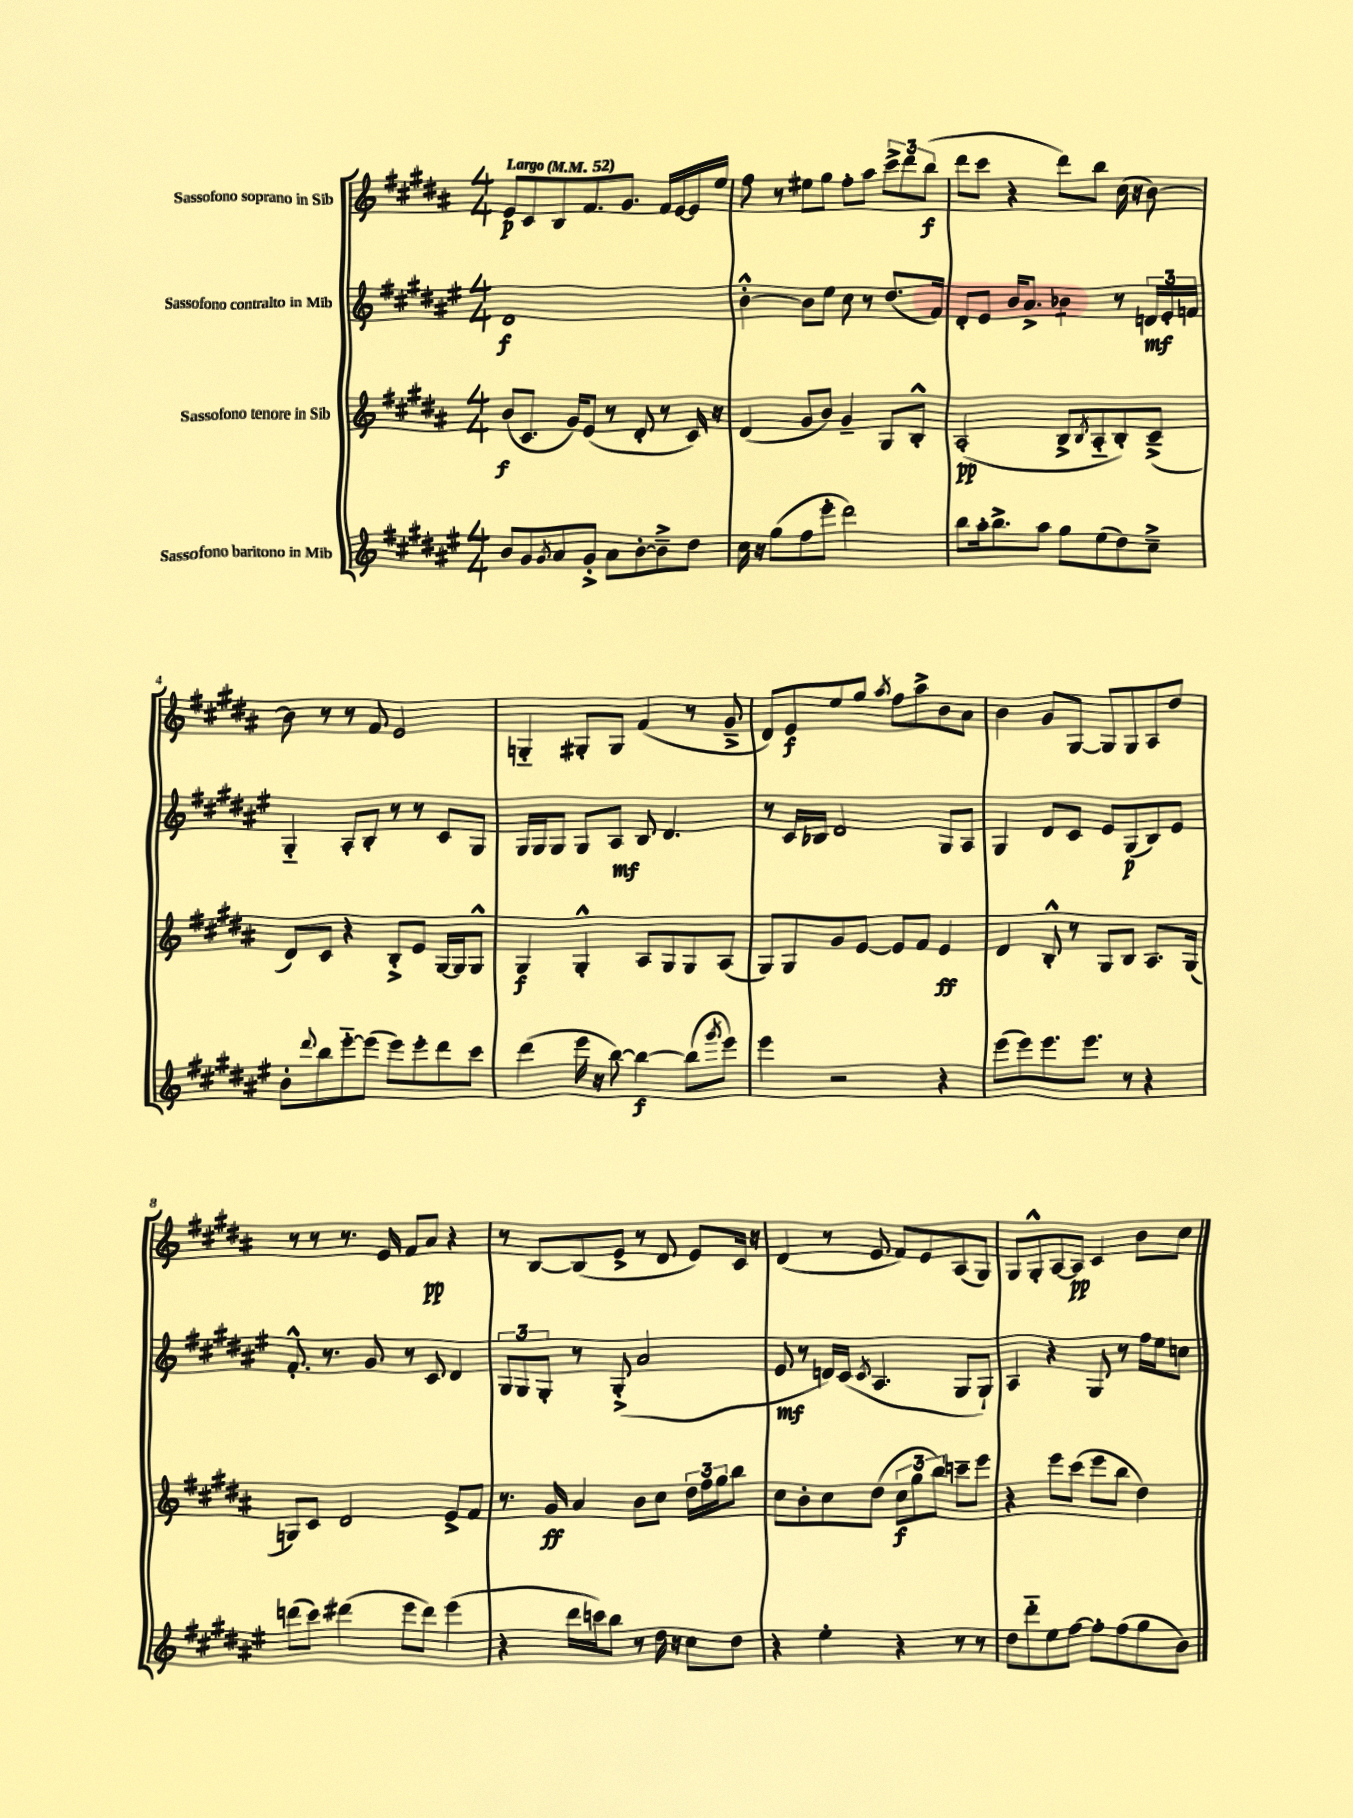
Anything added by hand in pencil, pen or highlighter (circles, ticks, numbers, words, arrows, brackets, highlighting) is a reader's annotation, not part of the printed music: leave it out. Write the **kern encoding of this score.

**kern	**kern	**kern	**kern
*staff4	*staff3	*staff2	*staff1
*clefG2	*clefG2	*clefG2	*clefG2
*k[f#c#g#d#a#e#]	*k[f#c#g#d#a#]	*k[f#c#g#d#a#e#]	*k[f#c#g#d#a#]
*M4/4	*M4/4	*M4/4	*M4/4
*MM52	*MM52	*MM52	*MM52
8b	(8b	1d#	8e
8g#	8.c#	.	8c#
8qg#	.	.	.
8a#	.	.	8B
.	16g#)	.	.
8g#'^	(8e	.	8.f#
8a#	8r	.	.
.	.	.	8.g#
[8b'	8d#'	.	.
8b~^]	8r	.	16f#
.	.	.	[16e
8dd#	16c#)	.	16e]
.	16r	.	16ee
=	=	=	=
16cc#	(4d#	[4b'^^	8ff#
16r	.	.	.
(8gg#	.	.	8r
8ff#	8g#	8b]	8ee#
8eee#'	8b)	8ee#	8gg#
2ddd#)	4g#~	8cc#	8ff#'
.	.	8r	8aa#
.	8G#	(8.dd#	12ccc#^
.	.	.	12ddd#
.	8B'^^	.	.
.	.	.	(12bb
.	.	16f#)	.
=	=	=	=
8bb	(2A#'	8d#'	8ddd#
16aa#'	.	8e#	8ccc#
8.bb^	.	.	.
.	.	16b	4r
.	.	8.a#^	.
8aa#	.	.	.
8gg#	8B^	4b-	8ddd#)
.	8qB	.	.
(8ee#	8A#'~	.	8bb
8dd#)	8B')	8r	(16cc#
.	.	.	16r
8cc#~^	(8c#~^	24d	[8b)
.	.	24e#'	.
.	.	24f	.
=	=	=	=
8b'	8d#)	4G#'~	8b]
8qqddd#	.	.	.
8bb	8c#	.	8r
[8eee#'~	4r	8A#'	8r
(8eee#]	.	8B'	8f#
8eee#)	8B'^	8r	2e
8eee#'	8e	8r	.
8ddd#	[16G#	8c#	.
.	16G#]	.	.
8ccc#	8G#^^	8G#	.
=	=	=	=
(4ddd#	4G#	16G#	4G'~
.	.	16G#	.
.	.	8G#	.
16eee#	4G#'^^	8G#	8G#'
16r	.	.	.
[8bb)	.	8A#	8G#
4bb_	8A#	8B	(4f#
.	8G#	4.d#	.
(8bb]	8G#	.	8r
8qggg#	.	.	.
8eee#)	(8A#	.	8g#~^
=	=	=	=
4eee#	8G#)	8r	8d#)
.	8G#	16c#	8e
.	.	16B-	.
2r	8g#	2d#	8ee
.	[8e	.	8gg#
.	.	.	8qaa#
.	8e]	.	8ff#
.	8f#	.	8aa#^
4r	4e	8G#	8b
.	.	8A#	8a#
=	=	=	=
(8eee#	4d#	4G#	4b
8eee#)	.	.	.
8.eee#	8B'^^	8d#	8g#
.	8r	8c#	[8G#
8.eee#	.	.	.
.	8G#	8e#	8G#]
8r	8B	(8G#	8G#
4r	8.A#	8B)	8A#
.	.	8e#	8dd#
.	(16G#	.	.
=	=	=	=
(8ddd	8G)	8.f#'^^	8r
8ccc#)	8c#	.	8r
.	.	8.r	.
(4ddd#	2d#	.	8.r
.	.	8g#	.
.	.	.	16e
8eee#	.	8r	8f#
8ddd#)	.	8c#	8a#
(4eee#	8e^	4d#	4r
.	8f#	.	.
=	=	=	=
4r	8.r	12G#	8r
.	.	12G#	.
.	.	.	[8B
.	.	12G#'	.
.	16g#	.	.
16ddd#	4a#	8r	(8B]
16ccc)	.	.	.
8bb	.	(8G#'^	8e^
8r	8b	2a#	8r
16dd#	8cc#	.	8d#
16r	.	.	.
8cc#	24dd#	.	8e)
.	24ff#	.	.
.	24gg#	.	.
8dd#	8bb	.	16c#
.	.	.	16r
=	=	=	=
4r	8cc#	8e#	(4d#
.	8b'	8r	.
4ee#'	8cc#	16d)	8r
.	.	(16c#	.
.	.	8qc#	.
.	(8dd#	4.A#	8e
4r	12cc#	.	8f#)
.	12gg#	.	.
.	.	.	8e
.	12bb)	.	.
8r	8ccc~	8G#	(8A#
8r	8eee	8G#`)	8G#)
=	=	=	=
8dd#	4r	4A#	8G#
8ddd#'~	.	.	8G#'^^
8ee#	8eee	4r	[8A#
[8ff#	(8ccc#	.	8A#]
8ff#']	8eee	8G#	4c#
(8ff#	8bb	8r	.
8gg#	4dd#)	16ff#	8b
.	.	16ee#	.
8b)	.	8cc	8cc#
==	==	==	==
*-	*-	*-	*-
